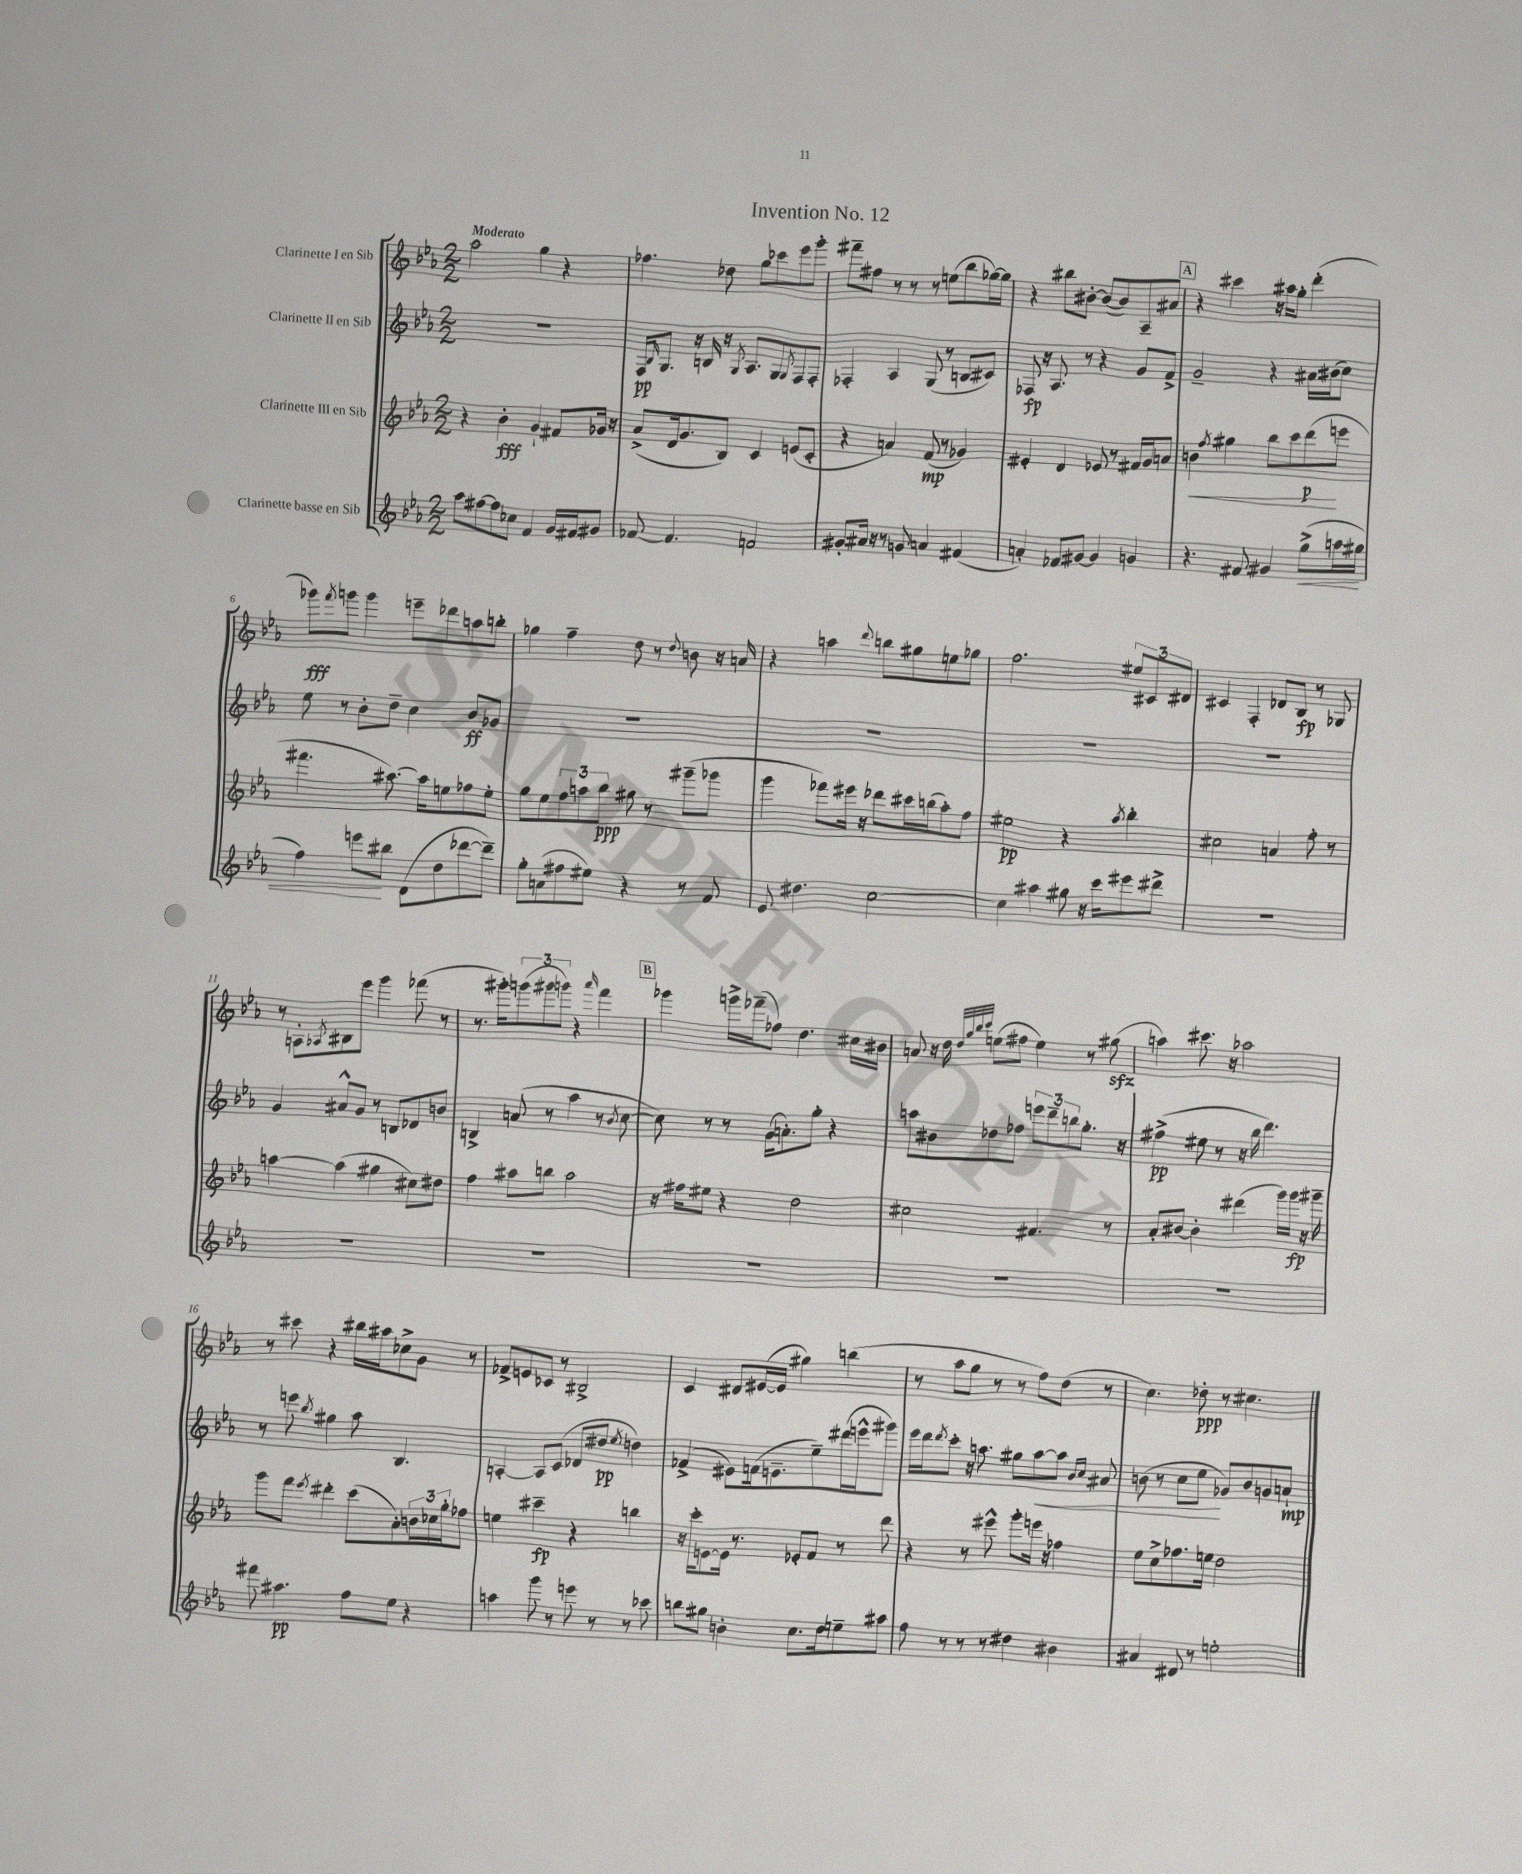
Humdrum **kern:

**kern	**kern	**kern	**kern
*staff4	*staff3	*staff2	*staff1
*clefG2	*clefG2	*clefG2	*clefG2
*k[b-e-a-]	*k[b-e-a-]	*k[b-e-a-]	*k[b-e-a-]
*M2/2	*M2/2	*M2/2	*M2/2
8aa-	4r	1r	2aa-
[8ff#	.	.	.
8ff#]	4b-'	.	.
8cc-	.	.	.
4f	4g`	.	4gg
16g	8f#	.	4r
16f#	.	.	.
8g#	16g-	.	.
.	16r	.	.
=	=	=	=
[8f-	(8a-^	16F	4.ff-
.	.	16qqB-	.
.	.	8.G	.
4.f-]	16d	.	.
.	8.g	.	.
.	.	16r	.
.	.	16B	.
.	8B-)	16r	8dd-
.	.	8qG	.
.	.	8.A-	.
2f	4c	.	8gg
.	.	8G	8ccc-
.	.	8qG	.
.	(8e	8F	8eee-
.	8c'	8F'	8ggg'
=	=	=	=
8g#'	4r	4F-'	8fff#~
16a#	.	.	8ff#
16r	.	.	.
8r	4a)	4A-	8r
8g	.	.	8r
4a	(8f	(8G	8r
.	8r	8r	(8ee
(4f#	4g-)	8B	8bb-
.	.	8c#)	[16gg-)
.	.	.	16gg-]
=	=	=	=
4a')	4e#'	8F-	4r
.	.	16r	.
.	.	8.A-	.
8f-	4d	.	8bb#
[8g#	.	8r	[8b#'
4g#]	8e-	4r	(8b#_
.	8r	.	8b#])
4g	16f#	8g	8A-~
.	16g	.	.
.	8a	8f^	8a#
=	=	=	=
4.r	4b	2g~	4r
.	8qff	.	.
.	4gg#	.	4ccc#
8f#	.	.	.
4g#	8bb-	4r	16r
.	.	.	16aa#
.	8ccc	.	8gg'
(8gg^	(8ddd	16a#	(4ddd'
.	.	(16b#	.
16aa	8eee	8cc)	.
16gg#	.	.	.
=	=	=	=
4ff)	4.fff#	8ee-	8ggg-)
.	.	.	8qfff
.	.	8r	8ggg
8eee	.	8b-'	4ggg
8bb#	[8.aa#)	8dd~	.
(8d	.	4cc	8eee~
.	16aa#]	.	.
8dd	8ee	.	8ddd-
[8ddd-	8ff-	8b-	8aa
8ddd-~])	8ee'	8g-	8bb'
=	=	=	=
8gg'	8gg	1r	4gg-
(8a	8ee-	.	.
8ff#	12ff	.	4ff~
.	12aa	.	.
8ee#)	.	.	.
.	12bb-	.	.
4r	8gg#	.	8dd
.	8r	.	8r
.	.	.	8qqdd
8r	(8ggg#~	.	8b
8f	8ggg-	.	16r
.	.	.	16a
=	=	=	=
8e-	4ggg	1r	4r
4.dd#	.	.	.
.	8fff-)	.	4aa
.	16eee#	.	.
.	16r	.	.
.	.	.	8qqddd
[2cc	8ddd-	.	8bb
.	16ccc#	.	8gg#
.	(16bb	.	.
.	8aa-')	.	8ee
.	8ff	.	8gg-
=	=	=	=
4cc]	2ee#	1r	2.ff
4aa#	.	.	.
8gg#	4r	.	.
16r	.	.	.
16ccc	.	.	.
.	8qaa-	.	.
8eee#	4bb-'	.	12ee#
.	.	.	12c#
8ddd#^	.	.	.
.	.	.	12d#
=	=	=	=
1r	2cc#	1r	4c#
.	.	.	4F'
.	4a	.	8d-
.	.	.	8B-
.	8ff'	.	8r
.	8r	.	8G-
=	=	=	=
1r	[4aa	4g	8r
.	.	.	8A'
.	.	.	8qA-
.	(4aa]	8a#^^	8B#
.	.	8g	8eee-
.	4gg#	8r	4ggg
.	.	8B	.
.	8cc#)	8d-	(8fff-
.	8dd#	8b	8r
=	=	=	=
1r	4ff	4B^	8.r
.	.	.	16ggg#')
.	8aa#	(8a	(12ggg
.	.	.	12ggg#
.	8bb	8r	.
.	.	.	12ggg)
.	2aa#	4aa-	4r
.	.	.	16qqaaa-
.	.	8r	4fff
.	.	8qb-	.
.	.	[8cc	.
=	=	=	=
1r	16r	8cc])	4ggg-
.	16ff#	.	.
.	8ee#	8r	.
.	4r	8r	16ggg^
.	.	.	(16fff-~
.	.	(16g	8ff-)
.	.	8.a')	.
.	2dd	.	4.dd
.	.	8gg'	.
.	.	4r	.
.	.	.	16cc#
.	.	.	16b#
=	=	=	=
1r	2cc#	8aa	8a
.	.	8b#	16r
.	.	.	16dd
.	.	.	32qqdd
.	.	.	32qqgg
.	.	.	32qqbb-
.	.	.	32qqccc
.	.	8dd-	(8ee
.	.	8ff-	8ff#
.	4.f#	12eee	4ee)
.	.	12ddd~	.
.	.	12bb	.
.	.	8.gg'	8r
.	8r	.	(8gg#
.	.	16r	.
=	=	=	=
1r	8a-'	(4ff#^	4aa)
.	[8b#	.	.
.	4b#']	8ee#	8.ccc#
.	.	8r	.
.	.	.	16r
.	(4ddd#	16r	2aa-
.	.	16bb-	.
.	.	4.ddd)	.
.	16ggg)	.	.
.	16ggg	.	.
.	16r	.	.
.	16ggg#~	.	.
=	=	=	=
8fff#	8ggg	8r	8r
4.aa#	8fff	8eee	8ccc#
.	8qeee-	8qbb-	.
.	4ddd#'	4gg#	4r
8ff	(8ccc	8aa-	16bb#
.	.	.	16aa#
8ee-	8a-')	4.B-	8cc-^
4r	24b	.	8g
.	24cc-	.	.
.	24gg'	.	.
.	8ff-	.	8r
=	=	=	=
4aa	4ee	[4A'	8f-^
.	.	.	8e
8ggg	4ccc#~	8A]	8c-
8r	.	(8c	8r
8eee	4r	8d-	2B#^
8r	.	8dd#	.
.	.	8qee-	.
8r	4bb	4dd)	.
8ccc-	.	.	.
=	=	=	=
8bb	16r	(4f-^	4c
.	16ccc'	.	.
8gg#	[8e	.	.
4b'	16e]	8e#)	8d#
.	8.r	.	.
.	.	(16f	([16e#
.	.	8.e~	16e#]
8.cc	8e-'	.	4gg#)
.	8f	8ee-~)	.
16dd	.	.	.
8ee~	8r	(16ddd#	(4bb
.	.	16eee^^	.
8aa#	8ddd	8ggg#)	.
=	=	=	=
8ff	4r	16eee-	8r
.	.	16ddd	.
.	.	8qddd	.
8r	.	8ccc'	8aa-
8r	8r	16r	8gg
.	.	8.aa	.
8r	8eee#^^	.	8r
4dd#	8ggg'	8gg#	8r
.	16eee	[8aa	8ff)
.	16r	.	.
4b#	4ff-	8aa]	(8dd
.	.	16qqb-	.
.	.	16qqcc	.
.	.	8a#	8r
=	=	=	=
4a#	8ee-	(8b	4.cc)
.	8cc^	8r	.
8d#	8.ff-	8cc	.
8r	.	8ee-	8dd-'
.	16ee	.	.
2ee'	2dd	8g-)	8r
.	.	8b	4.cc#
.	.	8g	.
.	.	8a`	.
==	==	==	==
*-	*-	*-	*-
